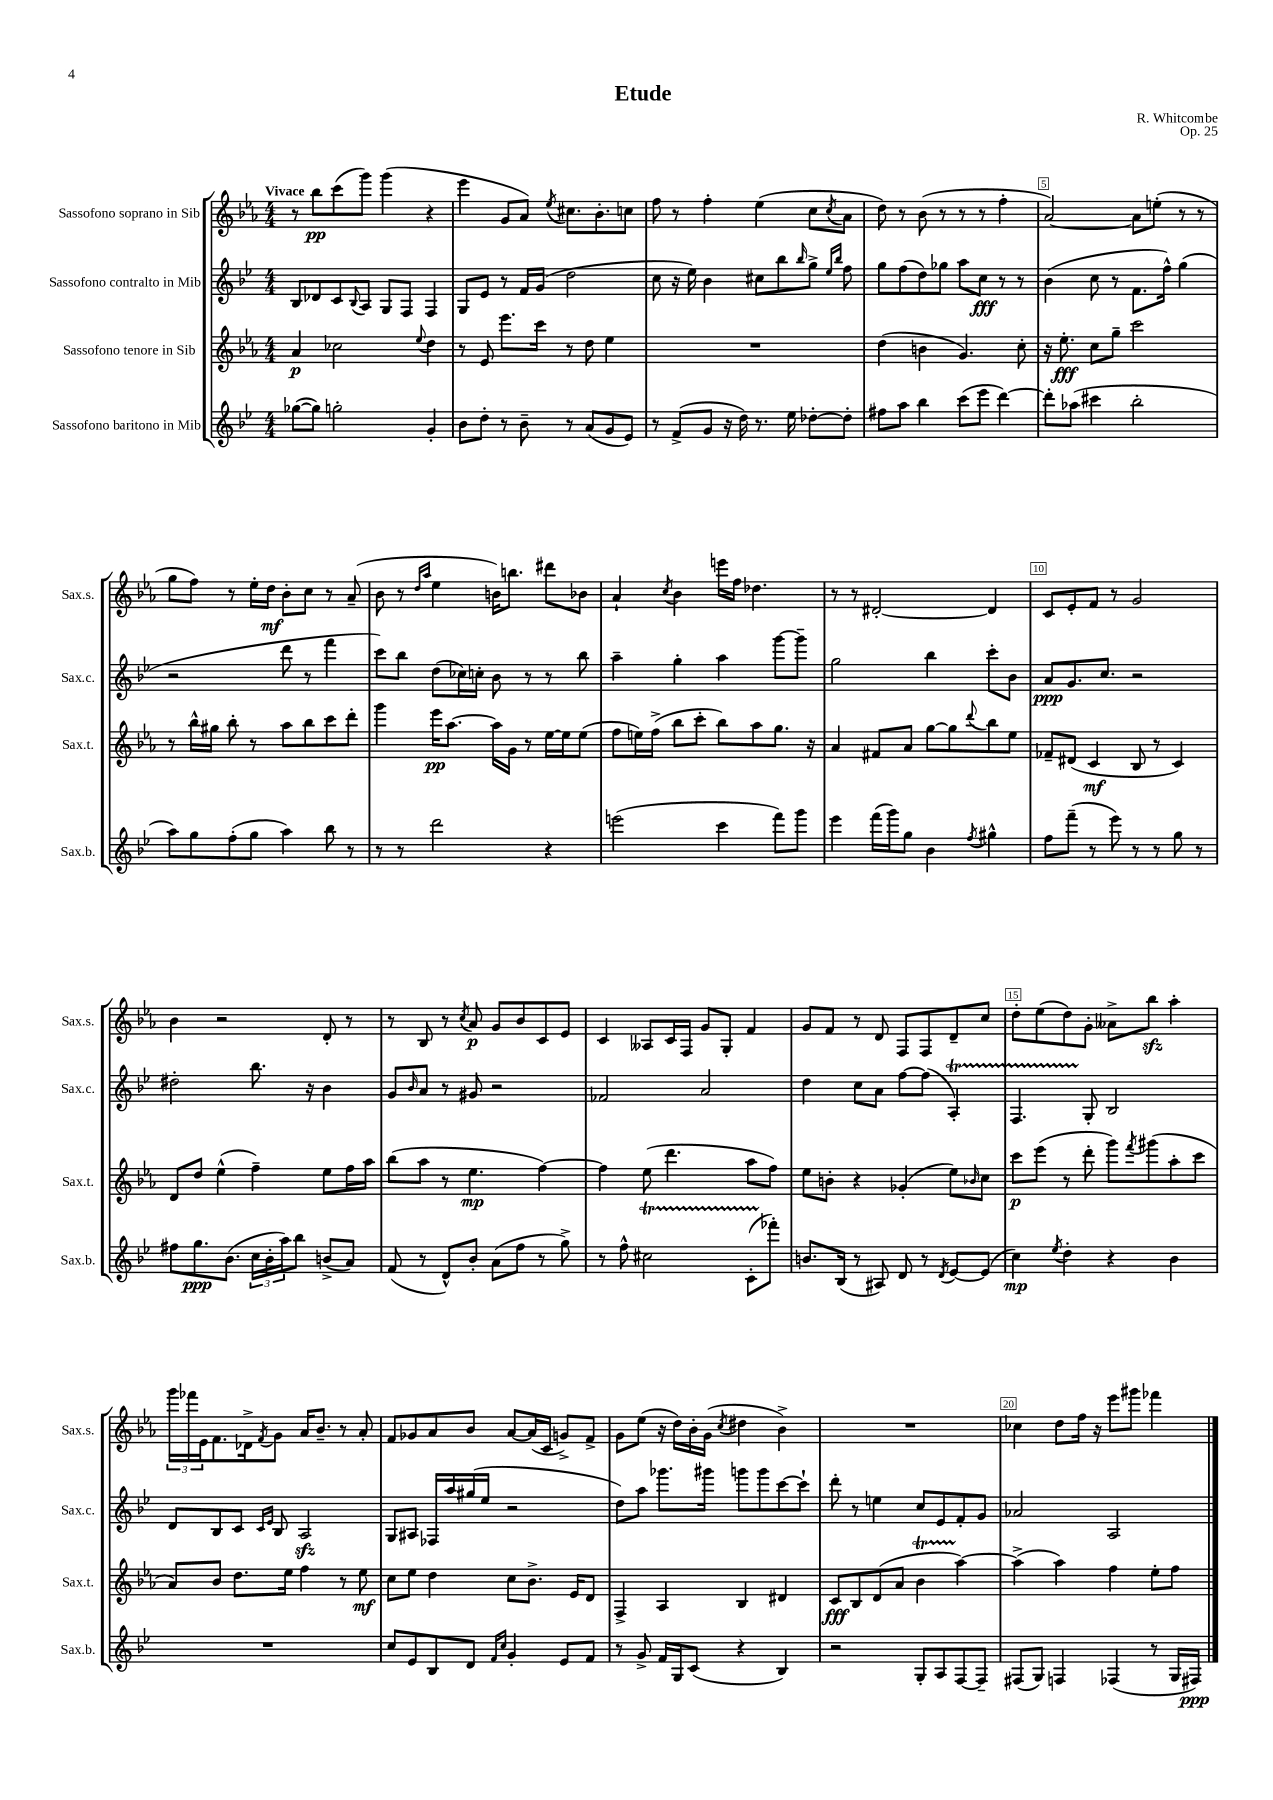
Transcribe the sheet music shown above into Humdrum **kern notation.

**kern	**kern	**kern	**kern
*staff4	*staff3	*staff2	*staff1
*clefG2	*clefG2	*clefG2	*clefG2
*k[b-e-]	*k[b-e-a-]	*k[b-e-]	*k[b-e-a-]
*M4/4	*M4/4	*M4/4	*M4/4
([8gg-\L	4a-/	8B-/L	8r
8gg-\]J)	.	8d-/	8bb-\L
2gg'\	2cc-\	8c/	(8ccc\
.	.	8qqB-/	.
.	.	8A/J	8ggg\J)
.	.	8G/L	(4ggg\
.	.	8F/J	.
.	8qqee-/	.	.
4g'/	4dd\	4F/	4r
=	=	=	=
8b-\L	8r	8G/L	4eee-\
8dd'\J	8e-/	8e-/J	.
8r	8.eee-\L	8r	8g/L
8b-~\	.	16f/LL	8a-/J)
.	16ccc\Jk	(16g/JJ	.
.	.	.	8qee-/
8r	8r	2dd\	8.cc#\L
(8a/L	8dd\	.	.
.	.	.	8.b-'\
8g/	4ee-\	.	.
8e-/J)	.	.	8cc\J
=	=	=	=
8r	1r	8cc\	8ff\
(8f^/L	.	16r	8r
.	.	16ee-\)	.
8g/J	.	4b-\	4ff'\
16r	.	.	.
16dd\)	.	.	.
8.r	.	8cc#\L	(4ee-\
.	.	8bb-\	.
16ee-\	.	.	.
.	.	16qqbb-/	.
[8dd-'\L	.	8gg^\J	8cc\L
.	.	16qqee-/LL	.
.	.	16qqbb-/JJ	8qcc/
8dd-'\]J	.	8ff\	8a-\J
=	=	=	=
8ff#\L	(4dd\	8gg\L	8dd\)
8aa\J	.	(8ff\	8r
4bb-\	4b\	8dd\)	(8b-\
.	.	8gg-\J	8r
(8ccc\L	4.g/)	8aa\L	8r
8eee-\J	.	8cc\J	8r
[4ddd\)	.	8r	4ff'\
.	8cc'\	8r	.
=	=	=	=
8ddd'\]L	16r	(4b-\	[2a-/)
.	8.ee-'\	.	.
(8aa-\J	.	.	.
4ccc#\	8cc\L	8cc\	.
.	8gg~\J	8r	.
2bb-'\	2ccc\	8.f\L	8a-\]L
.	.	.	(8ee'\J
.	.	16ff^^\Jk)	.
.	.	(4gg\	8r
.	.	.	8r
=	=	=	=
8aa\L)	8r	2r	8gg\L
8gg\	16bb-^^\LL	.	8ff\J)
.	16gg#\JJ	.	.
(8ff'\	8bb-'\	.	8r
8gg\J	8r	.	16ee-'\LL
.	.	.	16dd\JJ
4aa\)	8aa-\L	8ddd\	8b-'\L
.	8bb-\	8r	8cc\J
8bb-\	8ccc\	4fff\	8r
8r	8ddd'\J	.	(8a-~/
=	=	=	=
8r	4ggg\	8ccc\L)	8b-\
8r	.	8bb-\J	8r
.	.	.	16qqdd/LL
.	.	.	16qqaa-/JJ
2ddd\	16eee-\LK	(8dd\L	4ee-\
.	[8.aa-\J	.	.
.	.	16cc-\L)	.
.	.	16cc'\JJ	.
.	16aa-\]LL	8b-\	16b\LK)
.	16g\JJ	.	8.bb\J
.	8r	8r	.
4r	[16ee-\LL	8r	8ddd#\L
.	16ee-\]J	.	.
.	(8ee-\J	8bb-\	8b-\J
=	=	=	=
(2eee\	8ff\L	4aa~\	4a-`/
.	16ee\L)	.	.
.	(16ff^\JJ	.	.
.	.	.	8qcc/
.	8bb-\L	4gg'\	4b-\
.	8ccc'\J	.	.
4ccc\	8bb-\L)	4aa\	16eee\LL
.	.	.	16ff\JJ
.	8aa-\	.	4.dd-\
8fff\L)	8.gg\J	[8ggg\L	.
8ggg\J	.	8ggg~\]J	.
.	16r	.	.
=	=	=	=
4eee-\	4a-/	2gg\	8r
.	.	.	8r
(16fff\LL	8f#/L	.	[2d#'/
16ggg\J)	.	.	.
8gg\J	8a-/J	.	.
4b-\	[8gg\L	4bb-\	.
.	8gg\]	.	.
8qff/	8qqddd/	.	.
4gg#^^\	8bb-\	8ccc'\L	4d#/]
.	8ee-\J	8b-\J	.
=	=	=	=
8ff\L	8f-~/L	8a/L	8c/L
(8fff~\J	(8d#/J	8.g/	8e-'/
8r	4c/	.	8f/J
.	.	8.cc/J	.
8eee-\)	.	.	8r
8r	8B-/	2r	2g/
8r	8r	.	.
8gg\	4c/)	.	.
8r	.	.	.
=	=	=	=
8ff#\L	8d/L	2dd#'\	4b-\
8.gg\	8dd/J	.	.
.	(4ee-^^\	.	2r
(8.b-\J	.	.	.
24cc\LL	4ff~\)	8.bb-\	.
24b-'\	.	.	.
24aa\J)	.	.	.
8bb-\J	.	.	.
.	.	16r	.
(8b^/L	8ee-\L	4b-\	8d'/
8a/J)	16ff\L	.	8r
.	16aa-\JJ	.	.
=	=	=	=
(8f/	(8bb-\L	8g/L	8r
.	.	16qqb-/	.
8r	8aa-\J	8a/J	8B-/
8d^^/L)	8r	8r	8r
.	.	.	8qcc/
8b-'/J	4.ee-\	8g#/	8a-/
(8a\L	.	2r	8g/L
8ff\J	.	.	8b-/
8r	[4ff\)	.	8c/
8gg^\)	.	.	8e-/J
=	=	=	=
8r	4ff\]	2f-/	4c/
8ff^^\	.	.	.
2cc#\	(8ee-\	.	8A--/L
.	4.ddd\	.	16c/L
.	.	.	16F/JJ
.	.	2a/	8g/L
.	.	.	8G'/J
(8c'\L	8aa-\L	.	4f/
8fff-'\J)	8ff\J)	.	.
=	=	=	=
8.b/L	8ee-\L	4dd\	8g/L
.	8b'\J	.	8f/J
(16B-/Jk	.	.	.
8r	4r	8cc\L	8r
8A#/)	.	8a\J	8d/
8d/	(4g-'/	[8ff\L	8F/L
8r	.	(8ff\]J	8F/
8qd/	.	.	.
[8e-/L	8ee-\L)	4A'/)	8d~/
.	16qqb-/	.	.
(8e-/]J	8cc\J	.	8cc/J
=	=	=	=
4cc\)	8ccc\L	4.F/	8dd'\L
.	(8eee-\J	.	(8ee-\
8qee-/	.	.	.
4dd'\	8r	.	8dd\)
.	8ddd'\	8G'/	8g'\J
4r	8ggg\L)	2B-/	8a--^\L
.	8qfff/	.	.
.	(8ggg#\	.	8bb-\J
4b-\	8aa-'\	.	4aa-'\
.	8ccc\J	.	.
=	=	=	=
1r	8a-/L)	8d/L	24ggg\LL
.	.	.	24fff-\
.	.	.	24e-\J
.	8b-/J	8B-/	8.f\
.	8.dd\L	8c/J	.
.	.	.	16d-^\k
.	.	16qqc/LL	.
.	.	16qqe-/JJ	8qf/
.	.	8B-/	8g\J
.	16ee-\Jk	.	.
.	4ff\	2A/	16a-/LK
.	.	.	8.b-~/J
.	8r	.	8r
.	8ee-\	.	8a-'/
=	=	=	=
8cc/L	8cc\L	8G/L	8f/L
8e-/	8ee-\J	8A#/J	8g-/
8B-/	4dd\	16F-/LL	8a-/
.	.	16aa/	.
8d/J	.	(16gg#/	8b-/J
.	.	16ee-/JJ	.
16qqf/LL	.	.	.
16qqcc/JJ	.	.	.
4g'/	8cc\L	2r	[8a-/L
.	8.b-^\J	.	(16a-/]L
.	.	.	16c/JJ
8e-/L	.	.	8g^/L)
.	16e-/LK	.	.
8f/J	8d/J	.	8f^/J
=	=	=	=
8r	4F^/	8dd\L)	8g\L
8g^/	.	8aa\J	(8ee-\J
16f/LL	4A-/	8.ggg-\L	16r
16G/J	.	.	16dd\LL)
(8c/J	.	.	16b-'\
.	.	16ggg#\Jk	(16g\JJ
.	.	.	8qcc/
4r	4B-/	8ggg\L	4dd#\
.	.	8ggg\	.
4B-/)	4d#/	[8ccc\	4b-^\)
.	.	8ccc`\]J	.
=	=	=	=
2r	8c/L	8ddd'\	1r
.	8B-/	8r	.
.	(8d/	4ee\	.
.	8a-/J	.	.
8G'/L	4b-\	8cc/L	.
8A/	.	8e-/	.
[8F/	[4aa-\)	8f'/	.
8F~/]J	.	8g/J	.
=	=	=	=
(8F#/L	(4aa-^\]	2a-/	4cc-\
8G/J)	.	.	.
4F/	4aa-\)	.	8dd\L
.	.	.	16ff\Jk
.	.	.	16r
(4F-/	4ff\	2A/	8eee-\L
.	.	.	8ggg#\J
8r	8ee-'\L	.	4fff-\
16G/LL	8ff\J	.	.
16F#/JJ)	.	.	.
==	==	==	==
*-	*-	*-	*-
